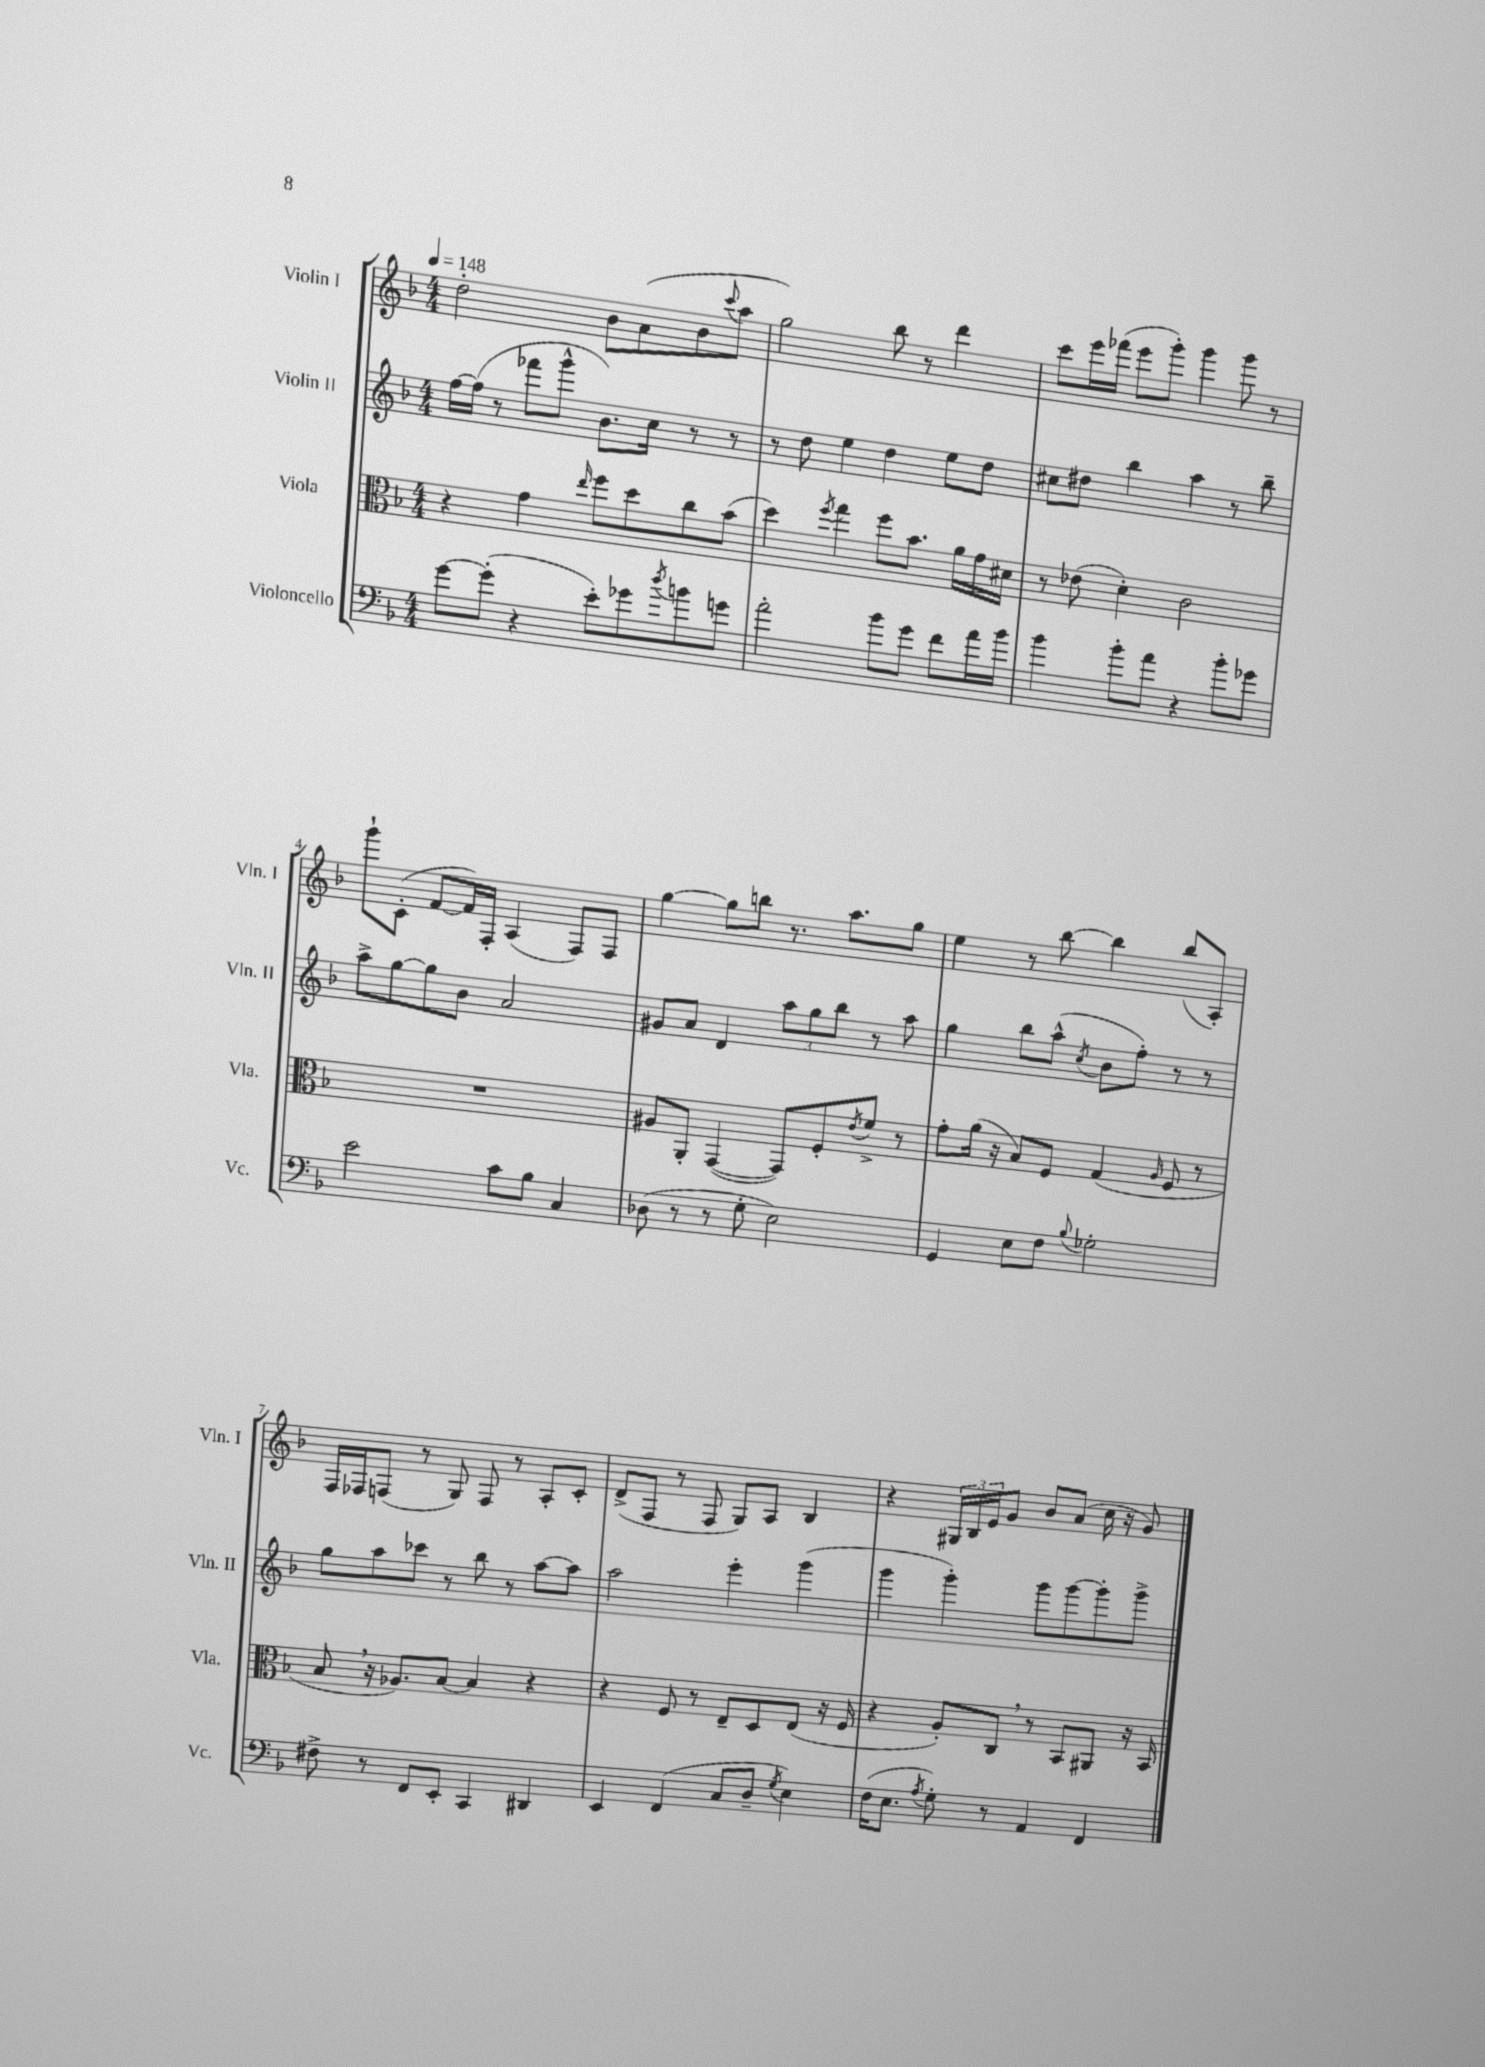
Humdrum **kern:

**kern	**kern	**kern	**kern
*staff4	*staff3	*staff2	*staff1
*clefF4	*clefC3	*clefG2	*clefG2
*k[b-]	*k[b-]	*k[b-]	*k[b-]
*M4/4	*M4/4	*M4/4	*M4/4
*MM148	*MM148	*MM148	*MM148
[8g	4r	[16ff	2dd'
.	.	(16ff]	.
(8g']	.	8r	.
4r	4g	8fff-	.
.	.	8ggg^^	.
.	16qqee	.	.
8e')	8ff	8.b-)	8b-
8g-	8dd	.	(8a
.	.	16cc	.
8qdd	.	.	.
8b	8cc	8r	8b-
.	.	.	8qqccc
8g	(8b-	8r	8aa
=	=	=	=
2a'	4dd)	8r	2gg)
.	.	8dd	.
.	8qff	.	.
.	4gg	4ee	.
8b-	8ff	4dd	8bb-
8g	8.b-	.	8r
8f	.	8ee	4ddd
.	16a	.	.
16a	16g	8dd	.
16b-	16d#	.	.
=	=	=	=
4b-	8r	8cc#	8ccc
.	(8e-	8dd#	16eee
.	.	.	(16fff-
8b-'	4d')	4bb-	8eee
8a	.	.	8ggg')
4r	2c	4aa	4ggg
8b-'	.	8r	8ggg
8g-	.	8bb-~	8r
=	=	=	=
2e	1r	8aa^	8ggg`
.	.	[8gg	(8c'
.	.	8gg]	[8f
.	.	8b-	16f])
.	.	.	16F'
8c	.	2a	(4A
8B-	.	.	.
4C	.	.	8F)
.	.	.	8F
=	=	=	=
(8D-	8A#	8g#	[4gg
8r	8AA'	8a	.
8r	([4GG	4d	8gg]
8G'	.	.	8bb
2E)	8GG])	12aa	8.r
.	.	12gg	.
.	8F'	.	.
.	.	12bb-	.
.	.	.	8.aa
.	8qe	.	.
.	8f^	8r	.
.	8r	8aa	8gg
=	=	=	=
4GG	8g'	4gg	4ee
.	(16a	.	.
.	16r	.	.
8E	8B-)	8bb-	8r
8F	8F	(8aa^^	[8bb-
8qqB-	.	8qcc	.
2G-'	(4G	8b-	4bb-]
.	.	8ff')	.
.	16qqA	.	.
.	8F	8r	(8bb-
.	8r	8r	8A')
=	=	=	=
8F#^	8B-	8gg	16F
.	.	.	16F-
8r	16r	8aa	(8F
.	8.A-)	.	.
8FF	.	8ccc-	8r
8EE'	[8B-	8r	8G)
4CC	4B-]	8bb-	8F
.	.	8r	8r
4DD#	4r	[8aa	8A'
.	.	8aa]	8c'
=	=	=	=
4EE	4r	2aa	(8d^
.	.	.	8F
(4FF	8F	.	8r
.	8r	.	8F
8C	8E~	4eee'	8G)
8D~	8D	.	8A
8qG	.	.	.
4E)	(8E	(4ggg	4B-
.	16r	.	.
.	16F	.	.
=	=	=	=
(16F	4r	4ggg	4r
8.E	.	.	.
8qA	.	.	.
8G')	8A')	4ggg')	24G#
.	.	.	24B-
.	.	.	24e
8r	8C	.	8g
4AA	8r	8ggg	8b-
.	8BB-	[8ggg	(8a
4FF	8AA#	8ggg']	16cc
.	.	.	16r
.	16r	8ggg^	8g)
.	16BB-	.	.
==	==	==	==
*-	*-	*-	*-
